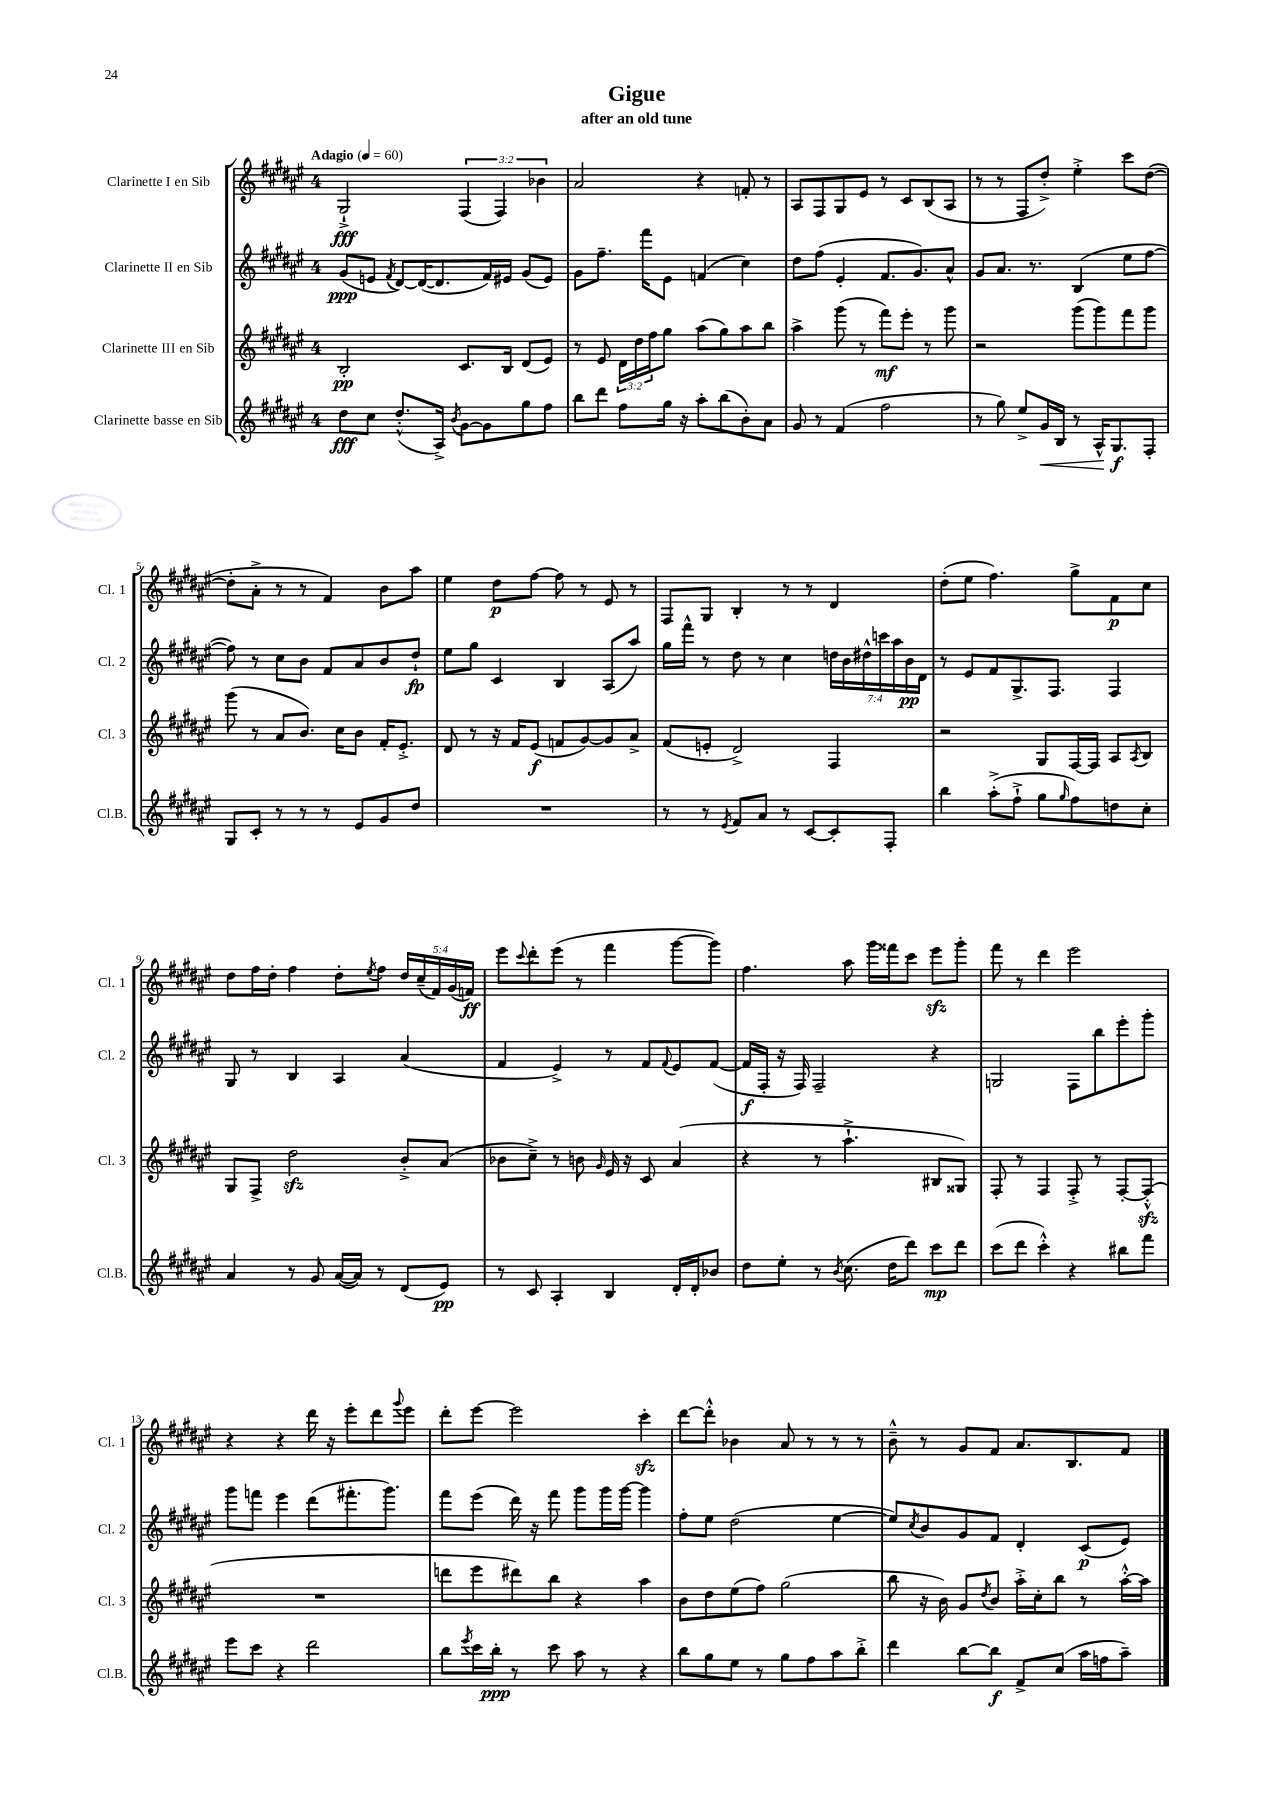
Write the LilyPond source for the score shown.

\header { title = "Gigue" subtitle = "after an old tune" }
<<
\new StaffGroup <<
\new Staff = "s0" \with { instrumentName = "Clarinette I en Sib" shortInstrumentName = "Cl. 1" } {
    \clef treble \key fis \major \once \override Staff.TimeSignature.style = #'single-digit \time 4/4 \override Staff.TupletNumber.text = #tuplet-number::calc-fraction-text \tempo "Adagio" 4 = 60
    gis2-!->\fff \tuplet 3/2 { fis4( fis4) bes'4 } |
    ais'2 r4 f'8-. r8 |
    ais8 fis8 gis8 eis'8 r8 cis'8 b8( ais8 |
    r8 r8 fis8 dis''8-.->) eis''4-.-> cis'''8 dis''8~( |
    dis''8-. ais'8-.-> r8 r8 fis'4) b'8 ais''8 |
    eis''4 dis''8\p fis''8~ fis''8 r8 eis'8 r8 |
    fis8 gis8 b4-. r8 r8 dis'4 |
    dis''8-.( eis''8 fis''4.) gis''8-> fis'8\p cis''8 |
    dis''8 fis''16 dis''16-. fis''4 dis''8-. \acciaccatura { eis''8 } fis''8 \tuplet 5/4 { dis''16 cis''16--( fis'16) gis'16( f'16\ff) } |
    eis'''8 \appoggiatura { cis'''8 } dis'''8-. eis'''8( r8 fis'''4 gis'''8~ gis'''8) |
    fis''4. ais''8 gis'''16 fisis'''16 cis'''8 eis'''8\sfz gis'''8-. |
    fis'''8 r8 dis'''4 eis'''2 |
    r4 r4 dis'''16 r16 eis'''8-. dis'''8 \appoggiatura { gis'''8 } eis'''8 |
    dis'''8-. eis'''8~ eis'''2 cis'''4-.\sfz |
    dis'''8~ dis'''8-.-^ bes'4 ais'8 r8 r8 r8 |
    b'8---^ r8 gis'8 fis'8 ais'8. b8. fis'8 \bar "|." |
}
\new Staff = "s1" \with { instrumentName = "Clarinette II en Sib" shortInstrumentName = "Cl. 2" } {
    \clef treble \key fis \major \once \override Staff.TimeSignature.style = #'single-digit \time 4/4 \override Staff.TupletNumber.text = #tuplet-number::calc-fraction-text
    gis'8\ppp( e'8 \acciaccatura { fis'8 } dis'8~) dis'16~( dis'8. fis'16) eis'16 gis'8( eis'8) |
    gis'8 fis''8.-- fis'''16 eis'8 f'4( cis''4) |
    dis''8 fis''8( eis'4-. fis'8. gis'8.) ais'8-^ |
    gis'8 ais'8. r8. b4( eis''8 fis''8~ |
    fis''8) r8 cis''8 b'8 fis'8 ais'8 b'8 dis''8-!\fp |
    eis''8 gis''8 cis'4 b4 ais8( ais''8) |
    gis''16 fis'''16-^ r8 dis''8 r8 cis''4 \tuplet 7/4 { d''16 b'16 dis''16-^ c'''16 ais''16 b'16\pp dis'16 } |
    r8 eis'8 fis'8 gis8.-> fis8. fis4 |
    gis8 r8 b4 ais4 ais'4( |
    fis'4 eis'4->) r8 fis'8 \appoggiatura { fis'8 } eis'8 fis'8~( |
    fis'16\f fis16-. r16 fis16) fis2-- r4 |
    g2 fis8 b''8 eis'''8-. gis'''8-. |
    gis'''8 f'''8 eis'''4 dis'''8( fis'''8.-. gis'''8.) |
    fis'''8 eis'''8( dis'''16) r16 fis'''8 gis'''8 gis'''16 gis'''16~ gis'''4 |
    fis''8-. eis''8 dis''2( eis''4~ |
    eis''8) \acciaccatura { cis''8 } b'8 gis'8 fis'8 dis'4-. cis'8\p( eis'8) \bar "|." |
}
\new Staff = "s2" \with { instrumentName = "Clarinette III en Sib" shortInstrumentName = "Cl. 3" } {
    \clef treble \key fis \major \once \override Staff.TimeSignature.style = #'single-digit \time 4/4 \override Staff.TupletNumber.text = #tuplet-number::calc-fraction-text
    b2-.\pp cis'8. b16 dis'8( eis'8) |
    r8 eis'8 \tuplet 3/2 { dis'16 dis''16 fis''16 } gis''8 ais''8( gis''8) ais''8 b''8 |
    ais''4-> gis'''8( r8 fis'''8\mf) eis'''8-. r8 gis'''8 |
    r2 gis'''8( gis'''8) fis'''8 gis'''8 |
    gis'''8( r8 ais'8 b'8.) cis''16 b'8 fis'16-. eis'8.-.-> |
    dis'8 r8 r16 fis'16 eis'8\f( f'8 gis'8~) gis'8 ais'8-> |
    fis'8( e'8-. dis'2->) fis4 |
    r2 gis8 fis16~ fis16 ais8 \acciaccatura { ais8 } b8 |
    gis8 fis8-> dis''2\sfz b'8-.-> ais'8( |
    bes'8 cis''8--->) r8 b'8 \grace { gis'16 } eis'16 r16 cis'8 ais'4( |
    r4 r8 ais''4.-!-> bis8 gisis8) |
    fis8-. r8 fis4 fis8-.-> r8 fis8~-. fis8-.-^\sfz( |
    R1 |
    d'''8 eis'''8 dis'''8) b''8 r4 ais''4 |
    b'8 dis''8 eis''8( fis''8) gis''2( |
    b''8 r16 b'16) gis'8 \acciaccatura { dis''8 } b'8 ais''16-.-> cis''16-. b''8 r8 ais''16~-.-^ ais''16 \bar "|." |
}
\new Staff = "s3" \with { instrumentName = "Clarinette basse en Sib" shortInstrumentName = "Cl.B." } {
    \clef treble \key fis \major \once \override Staff.TimeSignature.style = #'single-digit \time 4/4
    dis''8\fff cis''8 dis''8.-.-^( ais16->) \acciaccatura { b'8 } gis'8~ gis'8 gis''8 fis''8 |
    b''8 dis'''8 fis''8 gis''16 r16 ais''8-. b''8( b'8-.) ais'8 |
    gis'8 r8 fis'4( fis''2 |
    r8 gis''8) eis''8-> gis'16\< b16 r8 ais16-^\! gis8.\f fis8-. |
    gis8 cis'8-. r8 r8 r8 eis'8 gis'8 dis''8 |
    R1 |
    r8 r8 \acciaccatura { eis'8 } fis'8 ais'8 r8 cis'8~ cis'8-. fis8-. |
    b''4 ais''8-.->( fis''8-!-> gis''8 \grace { gis''16 } fis''8) d''8 cis''8-. |
    ais'4 r8 gis'8 ais'16~( ais'16) r8 dis'8( eis'8\pp) |
    r8 cis'8 ais4-. b4 dis'16-. dis'16-. bes'8 |
    dis''8 eis''8-. r8 \acciaccatura { b'8 } cis''8.( dis''16 dis'''8) cis'''8\mp dis'''8 |
    cis'''8( dis'''8 cis'''4-.-^) r4 bis''8 fis'''8 |
    eis'''8 cis'''8 r4 dis'''2 |
    b''8 \acciaccatura { eis'''8 } cis'''16 b''16-.\ppp r8 cis'''8 ais''8 r8 r4 |
    b''8 gis''8 eis''8 r8 gis''8 fis''8 ais''8 b''8-.-> |
    dis'''4 b''8~ b''8\f fis'8-> cis''8( ais''16 f''16 ais''8--) \bar "|." |
}
>>
>>
